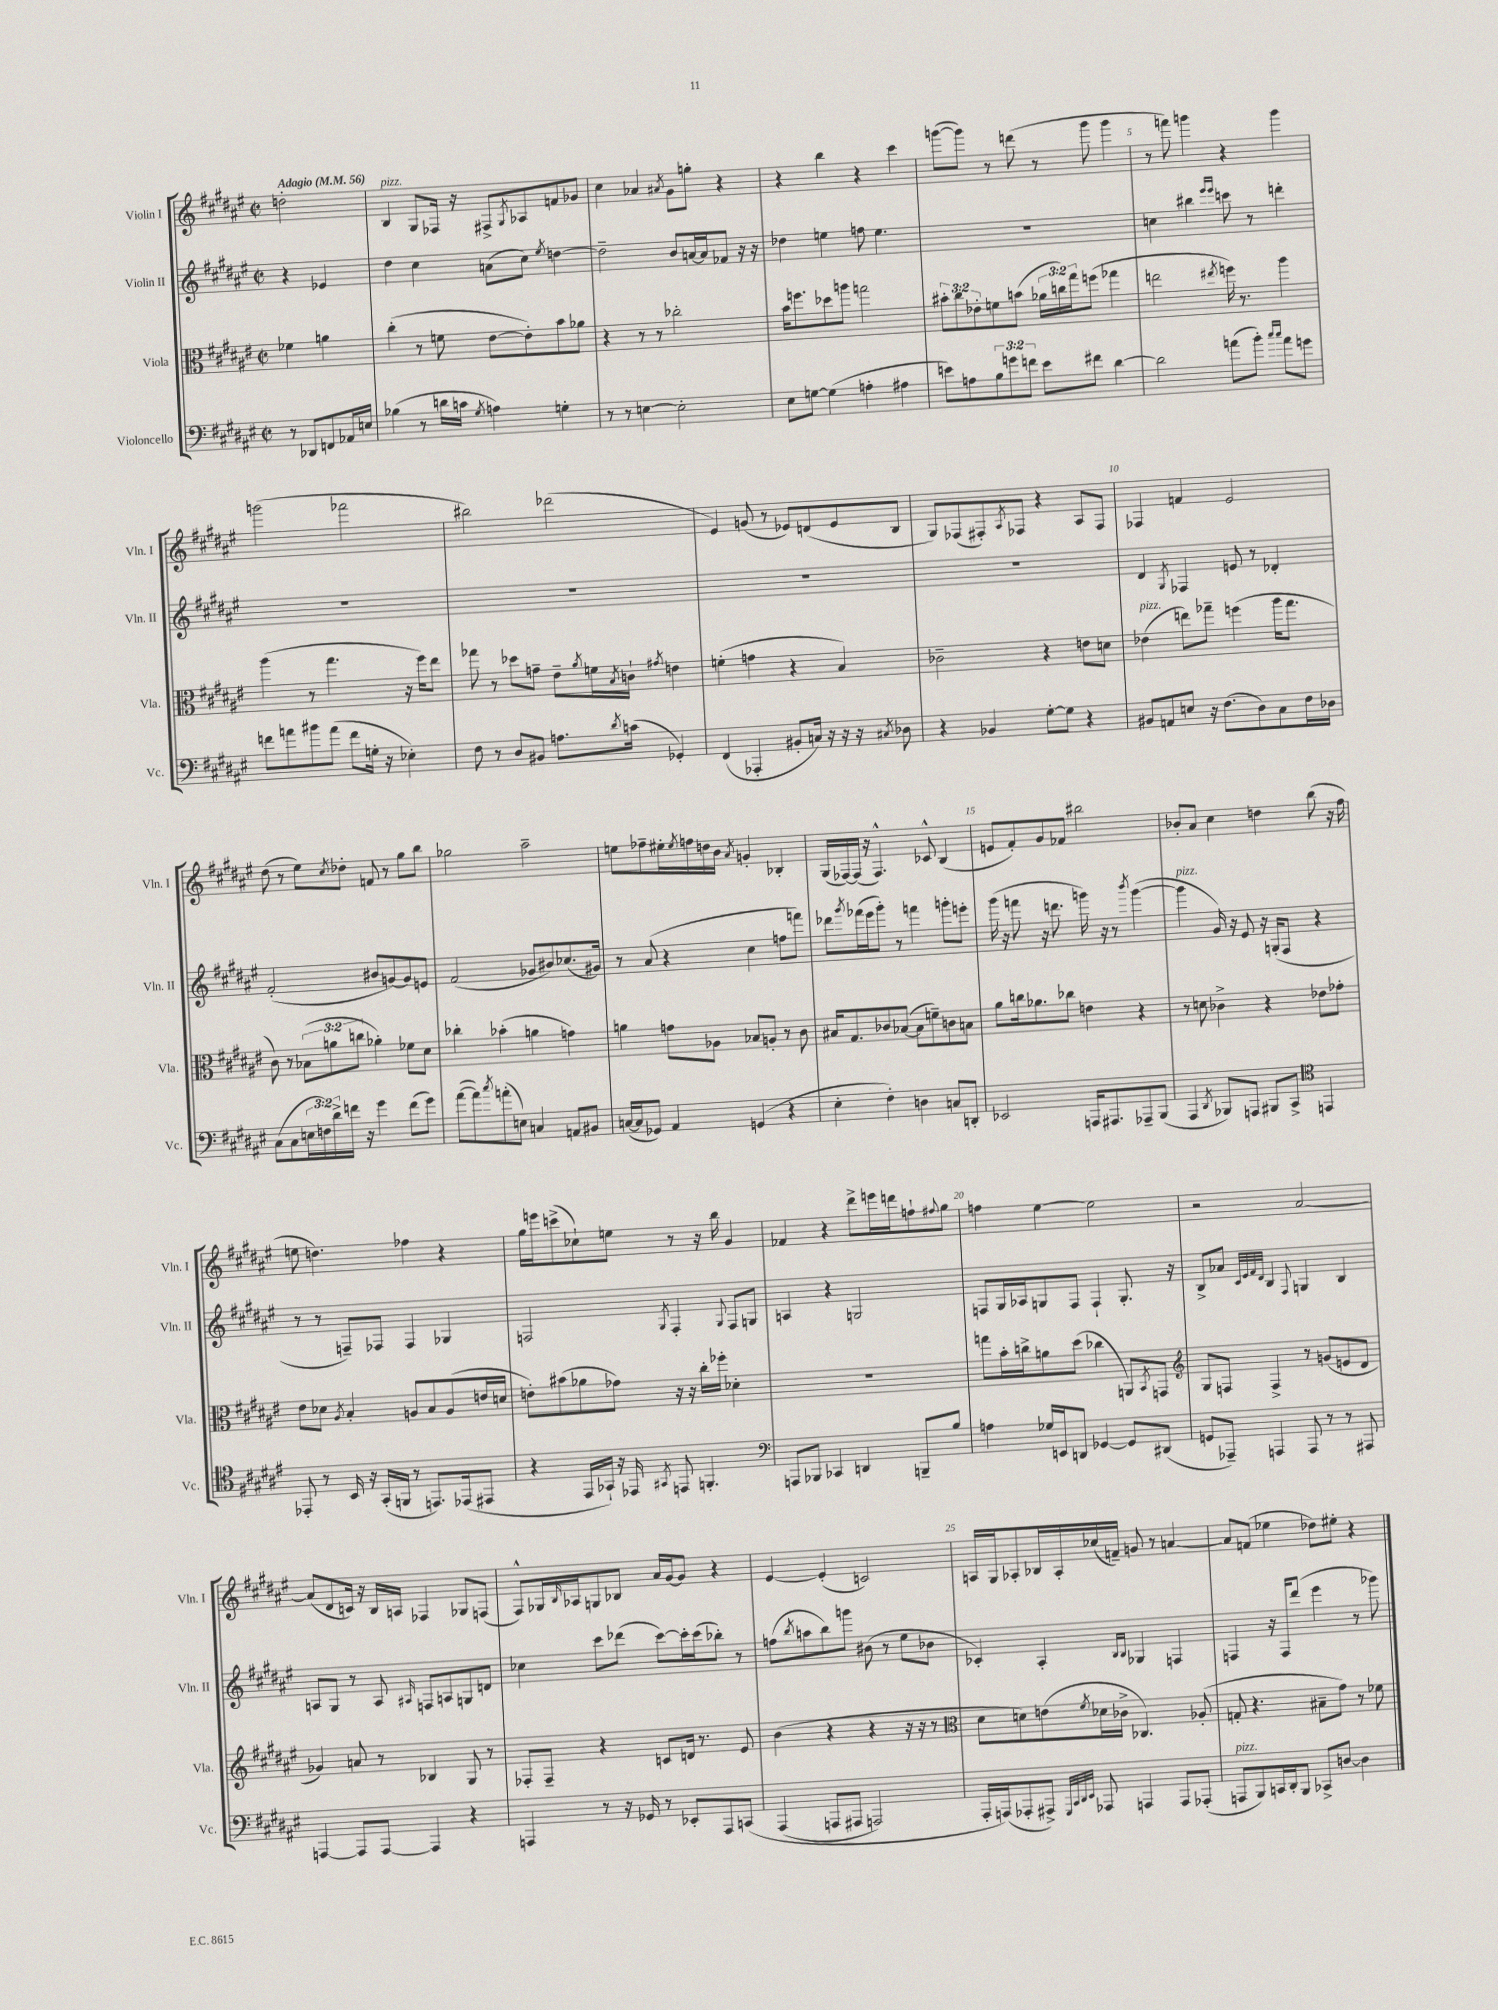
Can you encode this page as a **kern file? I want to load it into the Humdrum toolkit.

**kern	**kern	**kern	**kern
*staff4	*staff3	*staff2	*staff1
*clefF4	*clefC3	*clefG2	*clefG2
*k[f#c#g#d#a#e#]	*k[f#c#g#d#a#e#]	*k[f#c#g#d#a#e#]	*k[f#c#g#d#a#e#]
*M2/2	*M2/2	*M2/2	*M2/2
*met(c|)	*met(c|)	*met(c|)	*met(c|)
*MM56	*MM56	*MM56	*MM56
8r	4f-	4r	2dd'
8DD-	.	.	.
8FF	4a	4e-	.
16AA-	.	.	.
16E	.	.	.
=	=	=	=
(4B-	(4cc#'	4dd#	4B
8r	8r	4cc#	8G#
16d	8f	.	16F-
16c	.	.	16r
8qG#	.	.	.
4A)	[8e#	(8a	8F#^
.	.	.	8qG#
.	8e#'])	8cc#)	8A-
.	.	8qee#	.
4G'	8b	[4dd	8f
.	8a-	.	8g-
=	=	=	=
8r	4r	2dd~]	4cc#
8r	.	.	.
[4E	8r	.	4a-
.	8r	.	.
.	.	.	8qa#
2E']	2cc-'	8b	8g#
.	.	[16a	8gg'
.	.	16a]	.
.	.	8f-	4r
.	.	16r	.
.	.	16r	.
=	=	=	=
8E#	16b	4dd-	4r
.	8.ff	.	.
[8G	.	.	.
(4G]	8dd-	4ee	4bb
.	8aa	.	.
4A'	2gg	8ff	4r
.	.	4.ee	.
4A#	.	.	4ccc#
=	=	=	=
8e)	12b#'	1r	([8ggg
.	12cc#	.	.
8A	.	.	8ggg])
.	12e-'	.	.
12B	8f	.	8r
12g	.	.	.
.	(8b	.	(8ddd
12f	.	.	.
8e	24a-	.	8r
.	24cc)	.	.
.	24gg#	.	.
8f#	(8ff	.	8ggg
[4d#	4gg-	.	4ggg
=	=	=	=
2d#]	2ee	4cc	8r
.	.	.	8fff)
.	.	4bb#	4ggg
.	.	16qqeee#	.
.	8qee#	16qqeee#	.
(8a	16ff)	8ccc	4r
.	8.r	.	.
8b')	.	8r	.
16qqcc#	.	.	.
16qqcc#	.	.	.
8a	4aa#	4ddd'	4ggg
8g	.	.	.
=	=	=	=
8f	(4aa#	1r	(2ggg
8a	.	.	.
8b#	8r	.	.
(8a	4.gg#	.	.
8f	.	.	2fff-
16G'	.	.	.
16r	.	.	.
4E-')	16r	.	.
.	16ff#)	.	.
.	8ee#	.	.
=	=	=	=
8F#	8gg-	1r	2bb#)
8r	8r	.	.
8D#	8dd-	.	.
8BB#	8g~	.	.
8.A	8e#~	.	(2ddd-
.	8qa#	.	.
.	16f	.	.
8qd#	8qB	.	.
(16c	16c`	.	.
.	8qg#	.	.
4GG-')	4e	.	.
=	=	=	=
(4FF#	(4f'	1r	4e#)
4AAA-'	4g	.	(8g
.	.	.	8r
8BB#'	4r	.	8e-)
16C)	.	.	(8d
16r	.	.	.
16r	4B)	.	8e-
16r	.	.	.
8qC#	.	.	.
8D-	.	.	8B
=	=	=	=
4r	2c-~	1r	8G#)
.	.	.	(8F-
4BB-	.	.	8F#')
.	.	.	8qA#
.	.	.	8F-
[8G#'	4r	.	4r
8G#]	.	.	.
4r	8e	.	8A#
.	8d	.	8F-
=	=	=	=
8BB#	(4e-	4d#	4F-
8AA	.	.	.
.	.	8qG#	.
8E	8ee)	4F-	4f
16r	8gg-~	.	.
(8.F#	.	.	.
.	(4ff	8e	2e#
8D#)	.	8r	.
8C#	16aa#	4d-'	.
.	8.gg-	.	.
16F#	.	.	.
16D-	.	.	.
=	=	=	=
(8C#	8c#)	(2f#'	(8dd#
8C#	8r	.	8r
24E	(12B-	.	8ee#)
24F)	.	.	.
24d#^	12a	.	.
.	.	.	8qcc#
16f	.	.	8dd-'
.	12cc	.	.
16r	.	.	.
4g#	4a-')	8b#	8f
.	.	[8g)	8r
(8f	8f-	8g]	8gg#
8g#)	8d#	8e	8bb
=	=	=	=
([8a#	4cc-'	(2f#	2gg-
8a#])	.	.	.
8qcc#	.	.	.
(8a'	(4b-'	.	.
8E)	.	.	.
4C	4a	8g-	2aa#~
.	.	8b#)	.
8AA	4g)	(8.cc-	.
8BB#	.	.	.
.	.	16g#)	.
=	=	=	=
([16C	4a	8r	8ee
16C]	.	.	.
8GG-)	.	(8a#	8ff-~
4AA#	8g	4r	16ee#'
.	.	.	8qee#
.	.	.	16ff
.	8A-	.	16dd
.	.	.	16b
.	.	.	8qa#
(4GG	8B-	4cc#	4g'
.	8A'	.	.
4r	8r	8ff	4B-'
.	8c#	8fff)	.
=	=	=	=
4E#'	16B#	8ddd-	(16G#
.	8.G#	.	[16F-)
.	.	8qggg#	.
.	.	(16fff-	(16F-]
.	.	16eee#	16r
4F#')	8c-	8ggg#')	4.F-^^)
.	([8B-	8r	.
4D	8B-]	4fff	.
.	8f~)	.	8c-^^
8C	8c	8ggg'	(4B
8DD'	8B	8eee'	.
=	=	=	=
2EE-	8a#	(16ggg#	8e
.	.	16r	.
.	16cc	8fff	8f#')
.	8.a-	.	.
.	.	16r	8g#
.	.	8.ddd	.
.	8cc-	.	8f-
16AAA	4e	16ggg)	2bb#
8.AAA#	.	16r	.
.	.	8r	.
.	.	8qbbb	.
8AAA-~	4r	([4ggg	.
(8BBB	.	.	.
=	=	=	=
4AAA#	8r	4ggg]	8b-'
.	8d	.	8a#
8qDD#	.	.	.
8BBB-)	4c-^	16g#)	4cc#
.	.	16r	.
8AAA	.	8e#	.
8BBB#	4r	16r	4dd
.	.	(16G'	.
8CC#^	.	8F#	.
*clefC4	*	*	*
4EE	8e-	4r	(8bb
.	8g-'	.	16r
.	.	.	16ff#
=	=	=	=
8EE-'	8e#	8r	8ee
8r	8d-	8r	4.dd)
.	8qA#	.	.
16BB	4B'	8F~)	.
16r	.	.	.
(16GG#'	.	8F-	.
16FF	.	.	.
8r	8A	4F-	4ff-
8.EE)	8B	.	.
.	(8A	4G-	4r
(16EE-	.	.	.
8EE#	16e	.	.
.	16d	.	.
=	=	=	=
4r	8e')	2F	16gg#
.	.	.	16eee
.	(8b#	.	(8ccc^
16EE#	8a-	.	8cc-`)
16GG-`)	.	.	.
16r	8g-)	.	8ee
16EE-	.	.	.
8qGG#	.	8qG#	.
8EE	16r	4F'	8r
.	16r	.	.
4.FF'	16cc#'	.	16r
.	16ff-'	.	16bb
.	.	8qqG#	.
.	4d-'	8F	4g#
.	.	8G	.
=	=	=	=
*clefF4	*	*	*
8AAA	1r	4A	4f-
8BBB-	.	.	.
4CC-	.	4r	4r
4DD	.	2G	8ddd#^
.	.	.	16eee
.	.	.	16ddd
8BBB~	.	.	8ff`
.	.	.	8qqff#
8B	.	.	8gg#
=	=	=	=
4A	8gg	8F	4ff
.	16b'	16G#	.
.	16cc^	16A-	.
16G-	8a	8G	[4ee#
16EE	.	.	.
8DD	(8dd#	8F	.
[4GG-	4cc-	4F`	2ee#]
8GG-]	8AA)	8.G'	.
.	8qBB	.	.
(8DD#	8GG	.	.
.	.	16r	.
=	=	=	=
*	*clefG2	*	*
8GG	8G#	8B^	2r
8AAA-~)	8F	8a-	.
.	.	32qqc#	.
.	.	32qqe#	.
.	.	32qqf#	.
.	.	32qqd#	.
4AAA	4F^	4B	.
.	.	8qqF#	.
8AAA	8r	4G	[2a#
8r	(8g	.	.
8r	8e	4B	.
8AAA#	8d#	.	.
=	=	=	=
[4AAA	4g-)	8A	(8a#]
.	.	8G#	8d#
8AAA]	8a	8r	16c)
.	.	.	16r
[8AAA	8r	8A	16B
.	.	.	16A
.	.	16qqA#	.
4AAA]	4B-	8F	4F-
.	.	8A	.
4r	8G#	8G	8G-
.	8r	8d	(8F
=	=	=	=
4AAA	8F-'	4cc-	8F#^^)
.	8F-~	.	16G-
.	.	.	16qqB
.	.	.	16A-
8r	4r	8ccc#	8G
16r	.	(8ddd-	8B-
16GG-	.	.	.
8r	8c	[8ccc#)	16a#
.	.	.	[16g#
8EE-'	16d	16ccc#']	8g#]
.	8.r	(16ccc#	.
8AAA	.	8bb-')	4r
&(8CC	8e#	8r	.
=	=	=	=
(4AAA#	(4b	(8ff	[4e#
.	.	8qbb	.
.	.	8aa	.
8AAA	4r	8bb)	(4e#']
8AAA#	.	8ggg	.
2AAA)	4r	(8b#	2c)
.	.	8r	.
.	16r	8ee#	.
.	16r	.	.
.	8r	8b-	.
=	=	=	=
*	*clefC3	*	*
16AAA#'	8d#	4c-')	16A
(16AAA&)	.	.	16G#
8AAA-'	8d)	.	8A-'
8AAA#^)	(8e	4A#'	16B-
.	.	.	16A-'
32qqGGG#	.	.	.
32qqCC#	.	.	.
32qqDD#	.	.	.
32qqEE#	8qf#	.	.
8AAA-	16d-	.	(16cc-
.	16c-^	.	16f~)
.	.	16qqB	.
.	.	16qqB	.
4AAA	4.C-)	4G-	8g
.	.	.	8r
8AAA	.	4F	[4a
(8AAA-'	(8A-'	.	.
=	=	=	=
8AAA	8G'	4F	8a]
8BBB)	4.r	.	(8f
16CC	.	16r	4ee-
16DD#'	.	16F	.
8BBB	.	(8ddd#	.
8CC-^	8B#~	4eee#	8dd-)
[8D	8g#)	.	8ee#'
4D]	8r	8r	4r
.	8f-	8ggg-)	.
==	==	==	==
*-	*-	*-	*-
